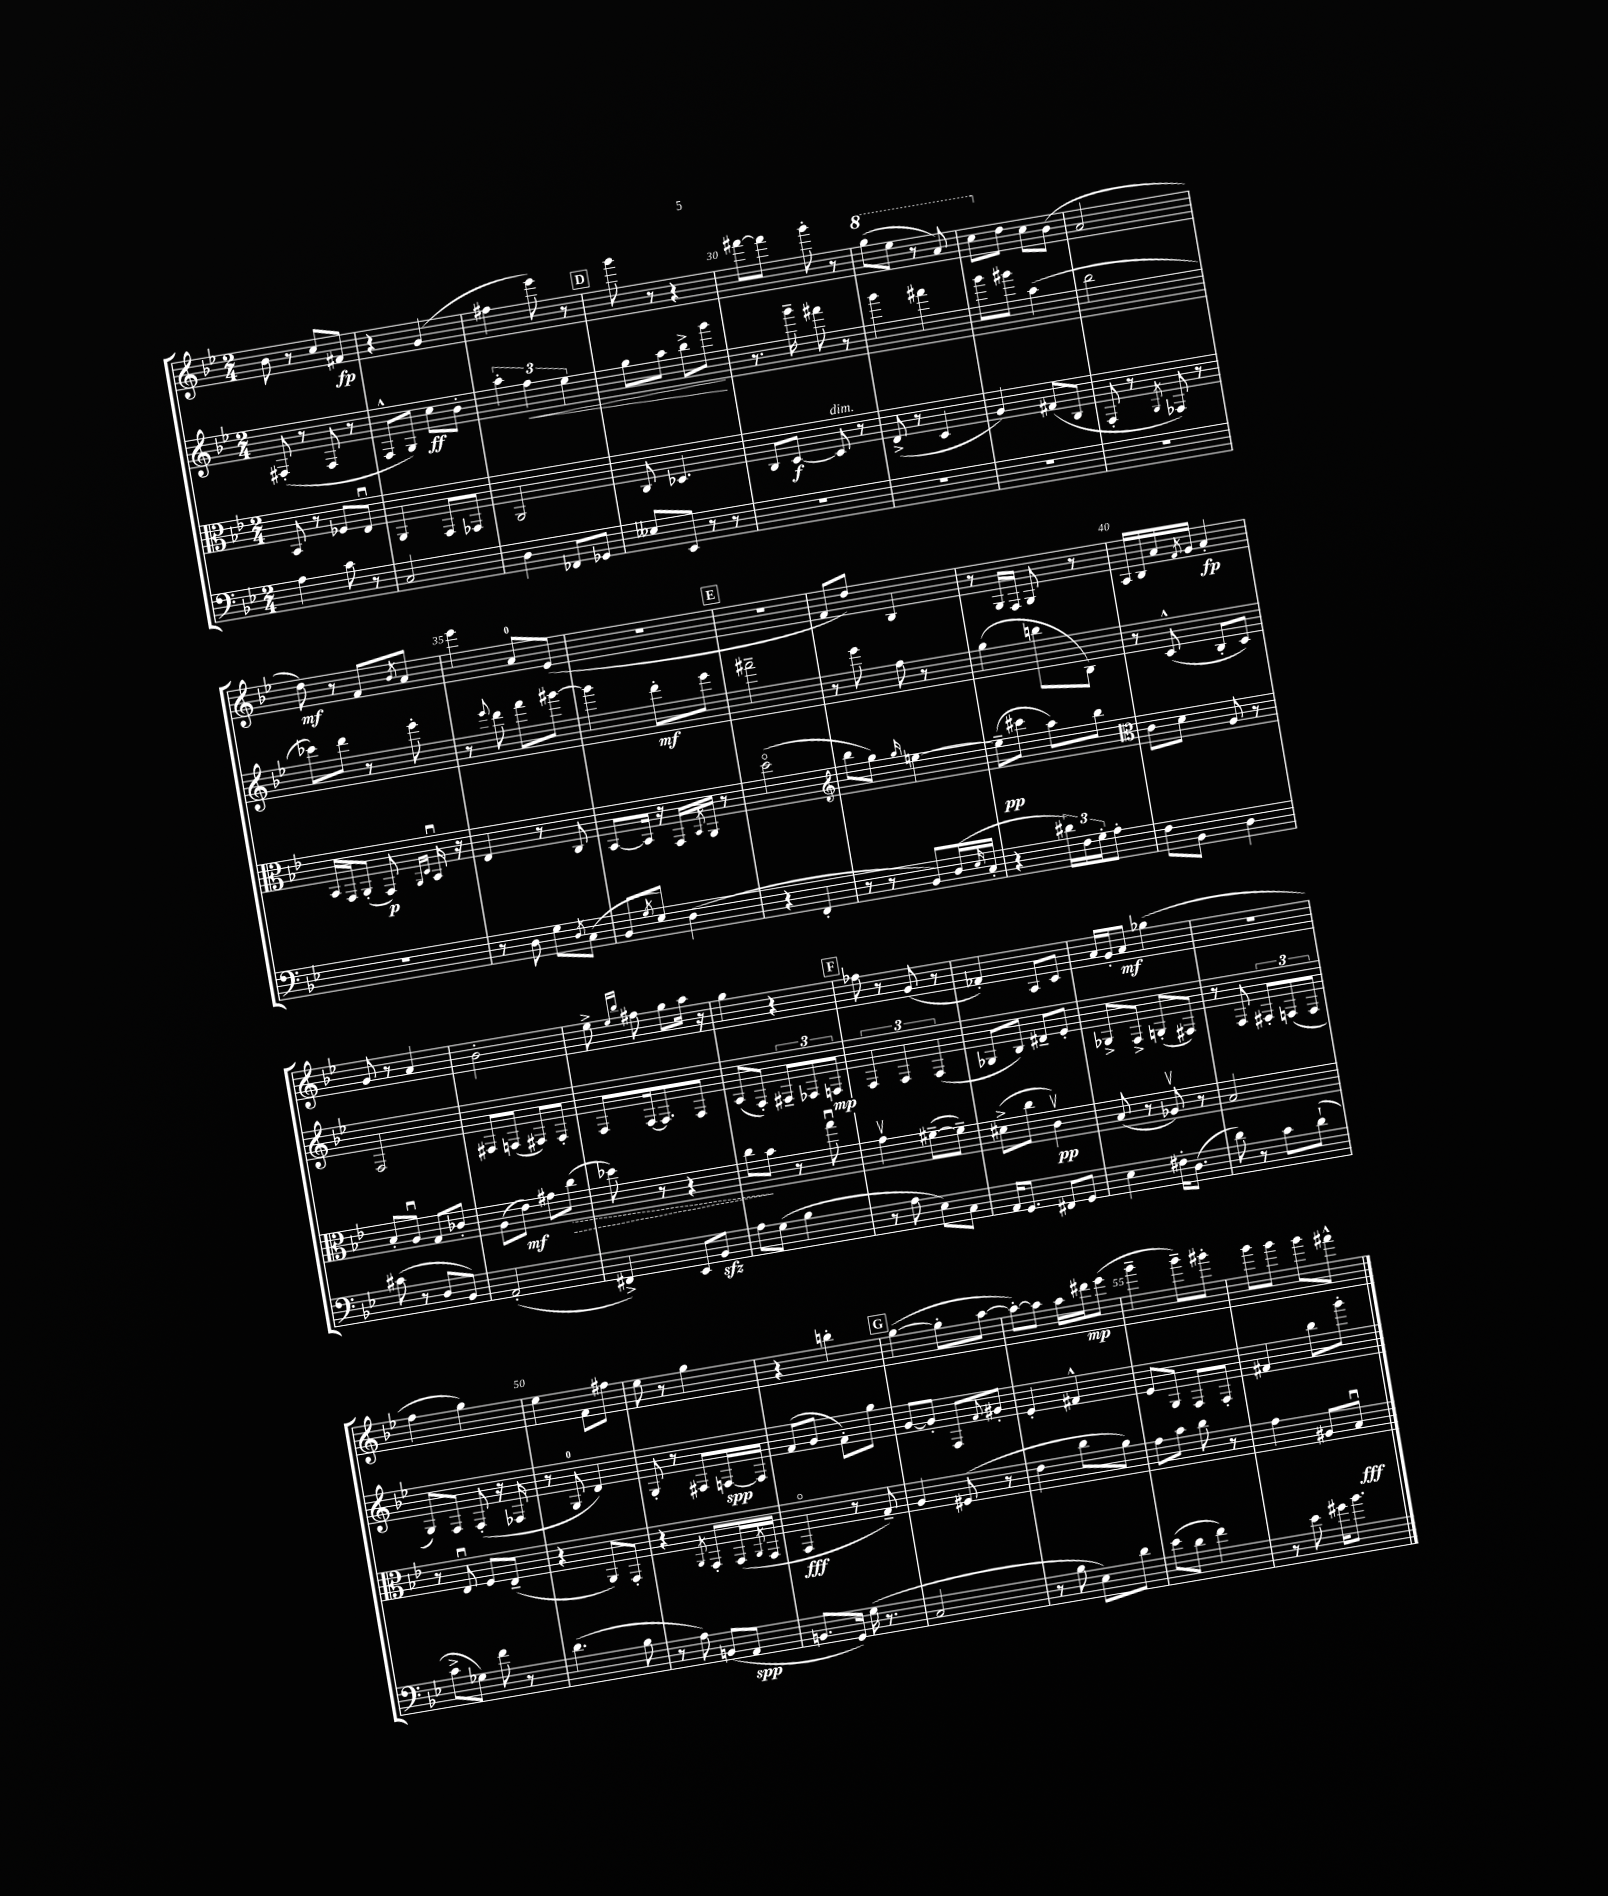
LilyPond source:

<<
\new StaffGroup <<
\new Staff = "s0" {
    \clef treble \key bes \major \numericTimeSignature \time 2/4
    bes'8 r8 c''8 fis'8\fp |
    r4 g'4( |
    fis''4 ees'''8) r8 |
    \mark \markup { \box "D" } g'''8 r8 r4 |
    fis'''8~ fis'''8 g'''8-. r8 |
    \ottava #1 g'''8( ees'''8 r8 a''8) |
    c'''8 \ottava #0 d''8 c''8 bes'8( |
    a'2 |
    d''8\mf) r8 f'8 \acciaccatura { bes'8 } a'8 |
    ees'''4 a'8-0 ees'8( |
    R2 |
    \mark \markup { \box "E" } r2 |
    f'8 d''8) bes4 |
    r8 g16 f16 g8 r8 |
    a16 bes16 a'16 \acciaccatura { f'8 } g'16 a'4-.\fp |
    g'8 r8 a'4 |
    bes'2-. |
    ees''8-> \grace { ees''16 bes''16 } fis''8 g''8 a''16 r16 |
    g''4 r4 |
    \mark \markup { \box "F" } fes''8 r8 g'8( r8 |
    fes'4-.) a8 c'8 |
    a'16 g'16-. a'8\mf ges''4( |
    r2 |
    f''4 g''4) |
    ees''4 f'8 fis''8 |
    ees''8 r8 g''4 |
    r4 b''4-. |
    \mark \markup { \box "G" } g''4~( g''8-. a''8~ |
    a''8~-.) a''8 a''16 dis'''16\mp ees'''8( |
    g'''4-- g'''8--) gis'''8-. |
    g'''8 g'''8 g'''8 fis'''8-^ \bar "|." |
}
\new Staff = "s1" {
    \clef treble \key bes \major \numericTimeSignature \time 2/4
    fis8-.( r8 fis8 r8 |
    f8-^ g8) c''8\ff bes'8-. |
    \tuplet 3/2 { a''4-. f''4\< ees''4 } |
    \mark \markup { \box "D" } g''8 a''8 bes''8-> g'''8\! |
    r8. g'''16-- fis'''8 r8 |
    g'''4 fis'''4 |
    g'''8 gis'''8 a''4( |
    bes''2 |
    ces'''8) d'''8 r8 ees'''8-. |
    r8 \appoggiatura { ees'''8 } d'''8 f'''8 gis'''8~ |
    gis'''4 d'''8-.\mf ees'''8 |
    \mark \markup { \box "E" } fis'''2-- |
    r8 ees'''8 f''8 r8 |
    g''4( b''8 bes8) |
    r8 c'8-^( bes8-. c'8) |
    f2 |
    fis8 f8( fis8) fis8-. |
    f8 f16~ f8. f8 |
    a8( f8-.) \tuplet 3/2 { fis8-- fes8 f8\mp } |
    \mark \markup { \box "F" } \tuplet 3/2 { f4 f4 f4( } |
    ges8 bes8) dis'8-- ees'8-. |
    ges8-> f8-> g8-.( fis8) |
    r8 f8 \tuplet 3/2 { fis8-. f8( f8 } |
    g8) f8 f8-.( r16 fes16 |
    r8 g8-0 d'4) |
    g8-. r8 fis8 f16~\spp f16 |
    f'8( g'8 f'8-.) g''8 |
    \mark \markup { \box "G" } g'8~ g'8-. f8 \appoggiatura { f'8 } gis'8-. |
    ees'4-. fis'4-^ |
    ees'8 g8 f8 f8-. |
    fis'4 bes''8 g'''8-. \bar "|." |
}
\new Staff = "s2" {
    \clef alto \key bes \major \numericTimeSignature \time 2/4
    bes,8 r8 fes8 ees8\downbow |
    a,4 g,8 ges,8 |
    a,2 |
    \mark \markup { \box "D" } c8 des4. |
    c8 d8~\f d8^\markup { \italic "dim." } r8 |
    ees8->( r8 d4 |
    a4) gis8( c8 |
    g,8-. r8 \acciaccatura { a,8 } ges,8) r8 |
    bes,16 g,16 a,8-.( g,8\p) \grace { a,16 d16 } bes,16\downbow r16 |
    ees4 r8 c8 |
    bes,8~ bes,16 r16 g,16 \acciaccatura { bes,8 } a,16 r8 |
    \mark \markup { \box "E" } d''2\flageolet( |
    \clef treble bes''8 g''8) \grace { g''16 } e''4~ |
    e''8--\pp( cis'''8 a''8) bes''8 |
    \clef alto c'8 d'8 a8 r8 |
    bes8-. a8\downbow g8 ces'8-. |
    a8( ees'8\mf) gis'8 \once \override Hairpin.style = #'dashed-line c''8\>( |
    des''8) r8 r4 |
    c''8\! bes'8 r8 g''8\downbow |
    \mark \markup { \box "F" } g'4\upbow fis'8~--( fis'8--) |
    dis'8->( c''8 c'4\upbow\pp) |
    bes8( r8 aes8\upbow) r8 |
    bes2 |
    r8 ees8\downbow f8 ees8--( |
    r4 a,8) g,8-. |
    r4 \acciaccatura { a,8 } g,8-. g,16( \acciaccatura { a,8 } g,16 |
    g,4\flageolet\fff r8 g8--) |
    \mark \markup { \box "G" } a4 fis8( r8 |
    ees'4 c''8 a'8) |
    g'8 bes'8 c''8 r8 |
    g'4 ais8 bes8\downbow\fff \bar "|." |
}
\new Staff = "s3" {
    \clef bass \key bes \major \numericTimeSignature \time 2/4
    a4 c'8 r8 |
    c2 |
    d4 fes,8 ges,8 |
    \mark \markup { \box "D" } eeses8 ees,8 r8 r8 |
    R2 |
    R2 |
    R2 |
    R2 |
    R2 |
    r8 d8 g8 \acciaccatura { d8 } c8( |
    bes,8 \acciaccatura { g8 } ees8) d4( |
    \mark \markup { \box "E" } r4 f,4-. |
    r8 r8 bes,8) d16( \grace { ees16 } c16-. |
    r4 \tuplet 3/2 { dis'16) f16 g16-. } a8-. |
    f8 bes,8 d4 |
    cis'8( r8 d8 bes,8) |
    a,2-.( |
    fis,4->) ees,8 bes,8\sfz |
    a8 g8( bes4 |
    \mark \markup { \box "F" } r8 a8 ees8) c8 |
    a,16 g,8. fis,8 g,8 |
    ees4 fis16-. d8.( |
    d'8) r8 c'8 d'8-!( |
    c'8-> ges8) f'8 r8 |
    d'4.( bes8 |
    r8 a8) b,8( a,8\spp |
    b,8. g,16) g16( r8. |
    \mark \markup { \box "G" } c2 |
    r8 bes8 ees8) d'8 |
    ees'8( d'8 f'4) |
    r8 ees'8 gis'16 bes'8. \bar "|." |
}
>>
>>
\layout { \context { \Score currentBarNumber = #26 \override BarNumber.break-visibility = ##(#f #t #t) barNumberVisibility = #(every-nth-bar-number-visible 5) } }
